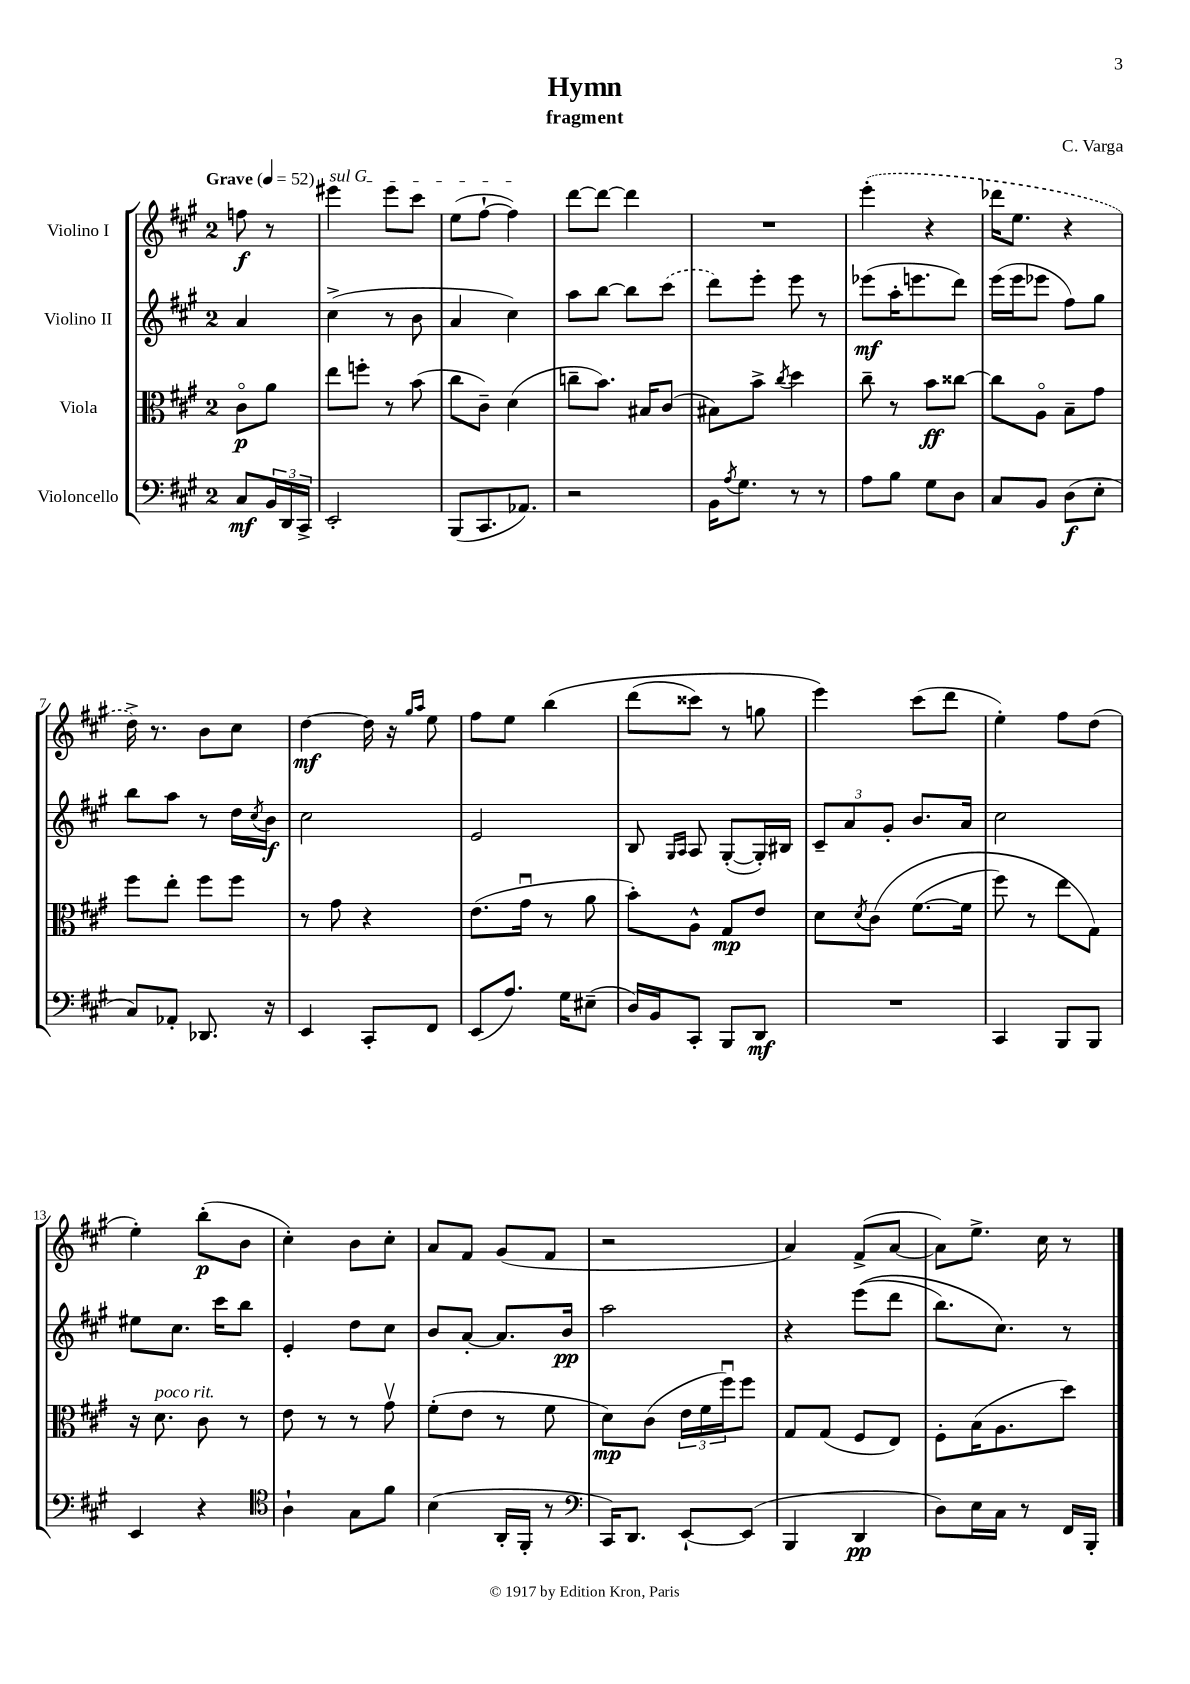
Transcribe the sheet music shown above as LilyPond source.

\header { title = "Hymn" composer = "C. Varga" subtitle = "fragment" }
<<
\new StaffGroup <<
\new Staff = "s0" \with { instrumentName = "Violino I" } {
    \clef treble \key a \major \once \override Staff.TimeSignature.style = #'single-digit \time 2/4 \partial 4 \tempo "Grave" 4 = 52
    f''8\f r8 |
    \once \override TextSpanner.bound-details.left.text = \markup { \italic "sul G" } eis'''4\startTextSpan eis'''8 cis'''8 |
    e''8( fis''8~-! fis''4\stopTextSpan) |
    d'''8~ d'''8~ d'''4 |
    R2 |
    \once \slurDashed e'''4-.( r4 |
    des'''16 e''8. r4 |
    d''16->) r8. b'8 cis''8 |
    d''4~\mf d''16 r16 \grace { gis''16 a''16 } e''8 |
    fis''8 e''8 b''4\( |
    d'''8( cisis'''8) r8 g''8 |
    e'''4\) cis'''8( d'''8 |
    e''4-.) fis''8 d''8( |
    e''4-.) b''8-.\p( b'8 |
    cis''4-.) b'8 cis''8-. |
    a'8 fis'8 gis'8( fis'8 |
    r2 |
    a'4) fis'8->( a'8~ |
    a'8) e''8.-> cis''16 r8 \bar "|." |
}
\new Staff = "s1" \with { instrumentName = "Violino II" } {
    \clef treble \key a \major \once \override Staff.TimeSignature.style = #'single-digit \time 2/4 \partial 4
    a'4 |
    cis''4->( r8 b'8 |
    a'4 cis''4) |
    a''8 b''8~ b''8 \once \slurDashed cis'''8( |
    d'''8) e'''8-. e'''8 r8 |
    ees'''8\mf( a''16-. e'''8. d'''8) |
    e'''16( e'''16 ees'''8 fis''8) gis''8 |
    b''8 a''8 r8 d''16 \acciaccatura { cis''8 } b'16\f |
    cis''2 |
    e'2 |
    b8 \grace { gis16 a16 } a8 gis8~-.( gis16-.) bis16 |
    \tuplet 3/2 { cis'8-- a'8 gis'8-. } b'8. a'16 |
    cis''2 |
    eis''8 cis''8. cis'''16 b''8 |
    e'4-. d''8 cis''8 |
    b'8 a'8~-. a'8. b'16\pp |
    a''2 |
    r4 e'''8(\( d'''8 |
    b''8.) cis''8.\) r8 \bar "|." |
}
\new Staff = "s2" \with { instrumentName = "Viola" } {
    \clef alto \key a \major \once \override Staff.TimeSignature.style = #'single-digit \time 2/4 \partial 4
    cis'8\flageolet\p a'8 |
    e''8 f''8-. r8 b'8( |
    cis''8 cis'8--) d'4( |
    c''8-- b'8.) bis16 cis'8( |
    bis8) b'8-> \acciaccatura { cis''8 } d''4 |
    cis''8-- r8 b'8\ff cisis''8~ |
    cisis''8 a8\flageolet b8-- gis'8 |
    fis''8 e''8-. fis''8 fis''8 |
    r8 gis'8 r4 |
    e'8.( gis'16\downbow r8 a'8 |
    b'8-.) a8-^ gis8\mp e'8 |
    d'8 \acciaccatura { d'8 } cis'8\( fis'8.~( fis'16 |
    fis''8) r8 e''8 gis8\) |
    r16 d'8.^\markup { \italic "poco rit." } cis'8 r8 |
    e'8 r8 r8 gis'8\upbow |
    fis'8-.( e'8 r8 fis'8 |
    d'8\mp) cis'8( \tuplet 3/2 { e'16 fis'16 fis''16\downbow) } fis''8 |
    gis8 gis8( fis8 e8) |
    fis8-. b16( a8. d''8) \bar "|." |
}
\new Staff = "s3" \with { instrumentName = "Violoncello" } {
    \clef bass \key a \major \once \override Staff.TimeSignature.style = #'single-digit \time 2/4 \partial 4
    cis8\mf \tuplet 3/2 { b,16 d,16 cis,16-> } |
    e,2-. |
    b,,8( cis,8. aes,8.) |
    r2 |
    b,16 \acciaccatura { a8 } gis8. r8 r8 |
    a8 b8 gis8 d8 |
    cis8 b,8 d8\f( e8-. |
    cis8) aes,8-. des,8. r16 |
    e,4 cis,8-. fis,8 |
    e,8( a8.) gis16 eis8--( |
    d16) b,16 cis,8-. b,,8 d,8\mf |
    R2 |
    cis,4 b,,8 b,,8 |
    e,4 r4 |
    \clef tenor a4-! gis8 fis'8 |
    b4( a,16-. fis,16-. r8 |
    \clef bass cis,16) d,8. e,8~-! e,8( |
    b,,4 d,4\pp |
    d8) e16 cis16 r8 fis,16 b,,16-. \bar "|." |
}
>>
>>
